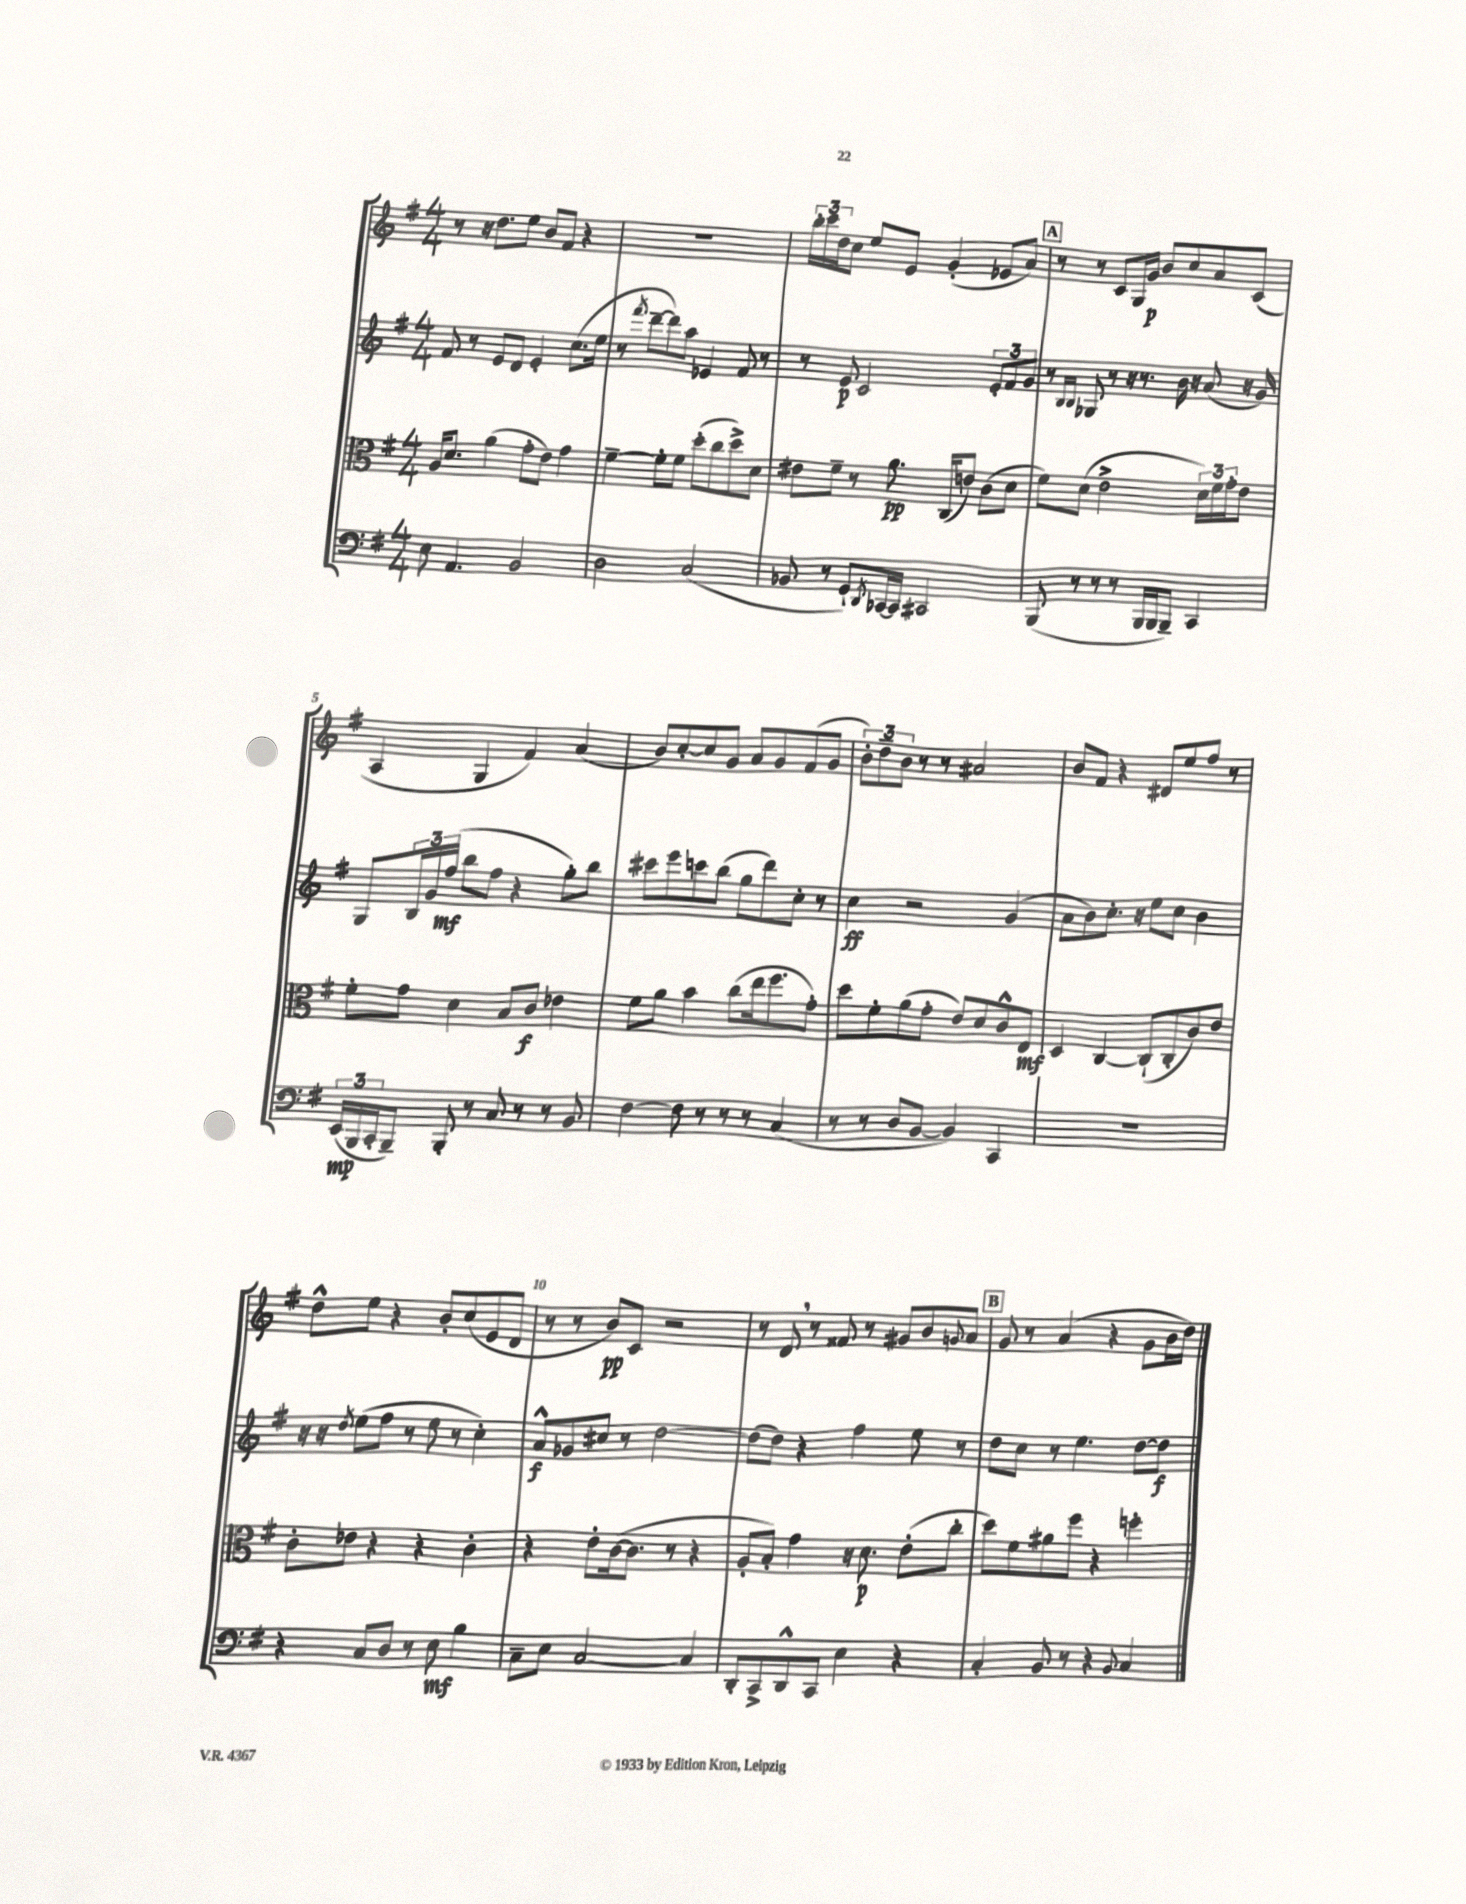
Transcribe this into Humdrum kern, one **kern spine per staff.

**kern	**dynam	**kern	**dynam	**kern	**dynam	**kern	**dynam
*part4	*part4	*part3	*part3	*part2	*part2	*part1	*part1
*staff4	*staff4	*staff3	*staff3	*staff2	*staff2	*staff1	*staff1
*clefF4	*	*clefC3	*	*clefG2	*	*clefG2	*
*k[f#]	*	*k[f#]	*	*k[f#]	*	*k[f#]	*
*M4/4	*	*M4/4	*	*M4/4	*	*M4/4	*
=1	=1	=1	=1	=1	=1	=1	=1
8E\	.	16A/KL	.	8f#/	.	8r	.
.	.	8.d/J	.	.	.	.	.
4.AA/	.	.	.	8r	.	16r	.
.	.	.	.	.	.	8.dd\L	.
.	.	(4a\	.	8e/L	.	.	.
.	.	.	.	8d/J	.	8ee\J	.
2BB/	.	8g'\L	.	4e'/	.	8b/L	.
.	.	8e\J)	.	.	.	8f#/J	.
.	.	4g\	.	(8.cc\L	.	4r	.
.	.	.	.	16ee\Jk	.	.	.
=2	=2	=2	=2	=2	=2	=2	=2
2D\	.	[4f#~\	.	8r	.	1r	.
.	.	.	.	8qfff#/	.	.	.
.	.	.	.	[8ddd~\L	.	.	.
.	.	8f#'\L]	.	8ddd\])	.	.	.
.	.	8f#\J	.	8aa\J	.	.	.
(2C/	.	(8dd'\L	.	4e-X/	.	.	.
.	.	8cc\	.	.	.	.	.
.	.	8dd^\)	.	8f#/	.	.	.
.	.	8d\J	.	8r	.	.	.
=3	=3	=3	=3	=3	=3	=3	=3
8BB-X/	.	8e#X\L	.	8r	.	24bb'\LL	.
.	.	.	.	.	.	24ccc\	.
.	.	.	.	.	.	24dd\J	.
8r	.	8f#~\J	.	8e/	p	8cc\J	.
8GG`/L)	.	8r	.	2c/	.	8ee/L	.
8qDD/	.	.	.	.	.	.	.
[16CC-X/L	.	8.a\	pp	.	.	8e/J	.
16CC-/JJ]	.	.	.	.	.	.	.
2CC#X/	.	.	.	.	.	(4g'/	.
.	.	(16C/KL	.	.	.	.	.
.	.	8en/J)	.	.	.	.	.
.	.	(8c\L	.	12e'/L	.	8e-X/L	.
.	.	.	.	12f#/	.	.	.
.	.	8d\J	.	.	.	8a/J)	.
.	.	.	.	12g/J	.	.	.
!!LO:REH:place=s1:t=A
=4	=4	=4	=4	=4	=4	=4	=4
(8BBB/	.	8f#\L)	.	8r	.	8r	.
.	.	.	.	16qqB/LL	.	.	.
.	.	.	.	16qqB/JJ	.	.	.
8r	.	(8d\J	.	8G-X/	.	8r	.
8r	.	2e^\	.	8r	.	8c/L	.
8r	.	.	.	16r	.	16G/L	.
.	.	.	.	8.r	.	16g/JJ	p
16BBB/LL	.	.	.	.	.	8b/L	.
16BBB/J	.	.	.	.	.	.	.
8BBB~/J)	.	.	.	16b\	.	8cc/	.
.	.	.	.	16r	.	.	.
4CC/	.	24d\LL)	.	(8a/	.	8a/	.
.	.	24f#\	.	.	.	.	.
.	.	24g'\J	.	.	.	.	.
.	.	8e\J	.	16r	.	(8c/J	.
.	.	.	.	16g/)	.	.	.
!!LO:LB:g=z
=5	=5	=5	=5	=5	=5	=5	=5
(24EE/LL	mp	8f#'\L	.	8G/L	.	4A/	.
24BBB/	.	.	.	.	.	.	.
24CC'/J	.	.	.	.	.	.	.
8BBB~/J)	.	8g\J	.	24B/L	.	.	.
.	.	.	.	24g/	.	.	.
.	.	.	.	(24ff#/JJ	mf	.	.
8BBB'/	.	4d\	.	8bb\L	.	4G/	.
8r	.	.	.	8ff#\J	.	.	.
8C/	.	8B/L	.	4r	.	4f#/)	.
8r	.	8c/J	f	.	.	.	.
8r	.	4e-X\	.	8gg'\L)	.	(4a/	.
8BB/	.	.	.	8bb\J	.	.	.
=6	=6	=6	=6	=6	=6	=6	=6
[4F#\	.	8f#\L	.	8ccc#X\L	.	8b/L)	.
.	.	8a\J	.	8eee\	.	[8cc'/	.
8F#\]	.	4b\	.	8cccn\	.	8cc/]	.
8r	.	.	.	(8bb\J	.	8g/J	.
8r	.	(8cc\L	.	8gg\L	.	8a/L	.
8r	.	16ee\k	.	8ddd\)	.	8g/	.
.	.	8.ff#\	.	.	.	.	.
(4C/	.	.	.	8cc'\J	.	(8f#/	.
.	.	8g'\J)	.	8r	.	8g/J	.
=7	=7	=7	=7	=7	=7	=7	=7
8r	.	8dd\L	.	4cc\	ff	12b'\L)	.
.	.	.	.	.	.	12dd~\	.
8r	.	8f#'\	.	.	.	.	.
.	.	.	.	.	.	12b\J	.
8D/L	.	(8a\	.	2r	.	8r	.
[8BB/J	.	8g'\J	.	.	.	8r	.
4BB/])	.	8e/L)	.	.	.	2a#X/	.
.	.	8d/	.	.	.	.	.
4CC/	.	8c^^/	.	(4g/	.	.	.
.	.	8E/J	mf	.	.	.	.
=8	=8	=8	=8	=8	=8	=8	=8
1r	.	4D/	.	8a\L	.	8b/L	.
.	.	.	.	8b\)	.	8f#/J	.
.	.	[4C/	.	8.cc'\J	.	4r	.
.	.	.	.	16r	.	.	.
.	.	(8C`/L]	.	8ee\L	.	8d#X/L	.
.	.	8C'/	.	8cc\J	.	8ee/	.
.	.	8c/)	.	4b\	.	8ff#/J	.
.	.	8e/J	.	.	.	8r	.
!!LO:LB:g=z
=9	=9	=9	=9	=9	=9	=9	=9
4r	.	8c'\L	.	16r	.	8dd^^\L	.
.	.	.	.	16r	.	.	.
.	.	.	.	8qdd/	.	.	.
.	.	8e-X\J	.	(8ee\L	.	8ee\J	.
8C/L	.	4r	.	8ff#\J	.	4r	.
8D/J	.	.	.	8r	.	.	.
8r	.	4r	.	8ee\	.	8b'/L	.
8E\	mf	.	.	8r	.	(8cc/	.
4B\	.	4c'\	.	4cc'\)	.	8e/	.
.	.	.	.	.	.	8d/J	.
=10	=10	=10	=10	=10	=10	=10	=10
8C~\L	.	4r	.	8a^^/L	f	8r	.
8E\J	.	.	.	8g-X/	.	8r	.
[2C/	.	8e'\L	.	8cc#X/J	.	8b/L)	pp
.	.	([16c\k	.	8r	.	8c/J	.
.	.	8.c\J]	.	.	.	.	.
.	.	.	.	[2dd\	.	2r	.
.	.	8r	.	.	.	.	.
4C/]	.	4r	.	.	.	.	.
=11	=11	=11	=11	=11	=11	=11	=11
8DD'/L	.	8A'/L	.	(8dd\L]	.	8r	.
8CC^/	.	8B'/J)	.	8dd\J)	.	8d,/	.
8DD^^/	.	4g\	.	4r	.	8r	.
8CC/J	.	.	.	.	.	8f##X/	.
4E\	.	16r	.	4ff#\	.	8r	.
.	.	8.d\	p	.	.	.	.
.	.	.	.	.	.	8g#X/L	.
4r	.	(8e'\L	.	8ee\	.	8b/	.
.	.	.	.	.	.	8qqgn/	.
.	.	8cc'\J	.	8r	.	8a/J	.
!!LO:REH:place=s1:t=B
=12	=12	=12	=12	=12	=12	=12	=12
4C'/	.	8dd\L)	.	8dd\L	.	8g/	.
.	.	8f#\	.	8cc\J	.	8r	.
8BB/	.	8a#X\	.	8r	.	(4a/	.
8r	.	8ff#\J	.	4.ee\	.	.	.
4r	.	4r	.	.	.	4r	.
8qqBB/	.	.	.	.	.	.	.
4C/	.	4ffn'\	.	[8dd\L	.	8g\L	.
.	.	.	.	8dd\J]	f	16b\L	.
.	.	.	.	.	.	16dd\JJ)	.
==	==	==	==	==	==	==	==
*-	*-	*-	*-	*-	*-	*-	*-
